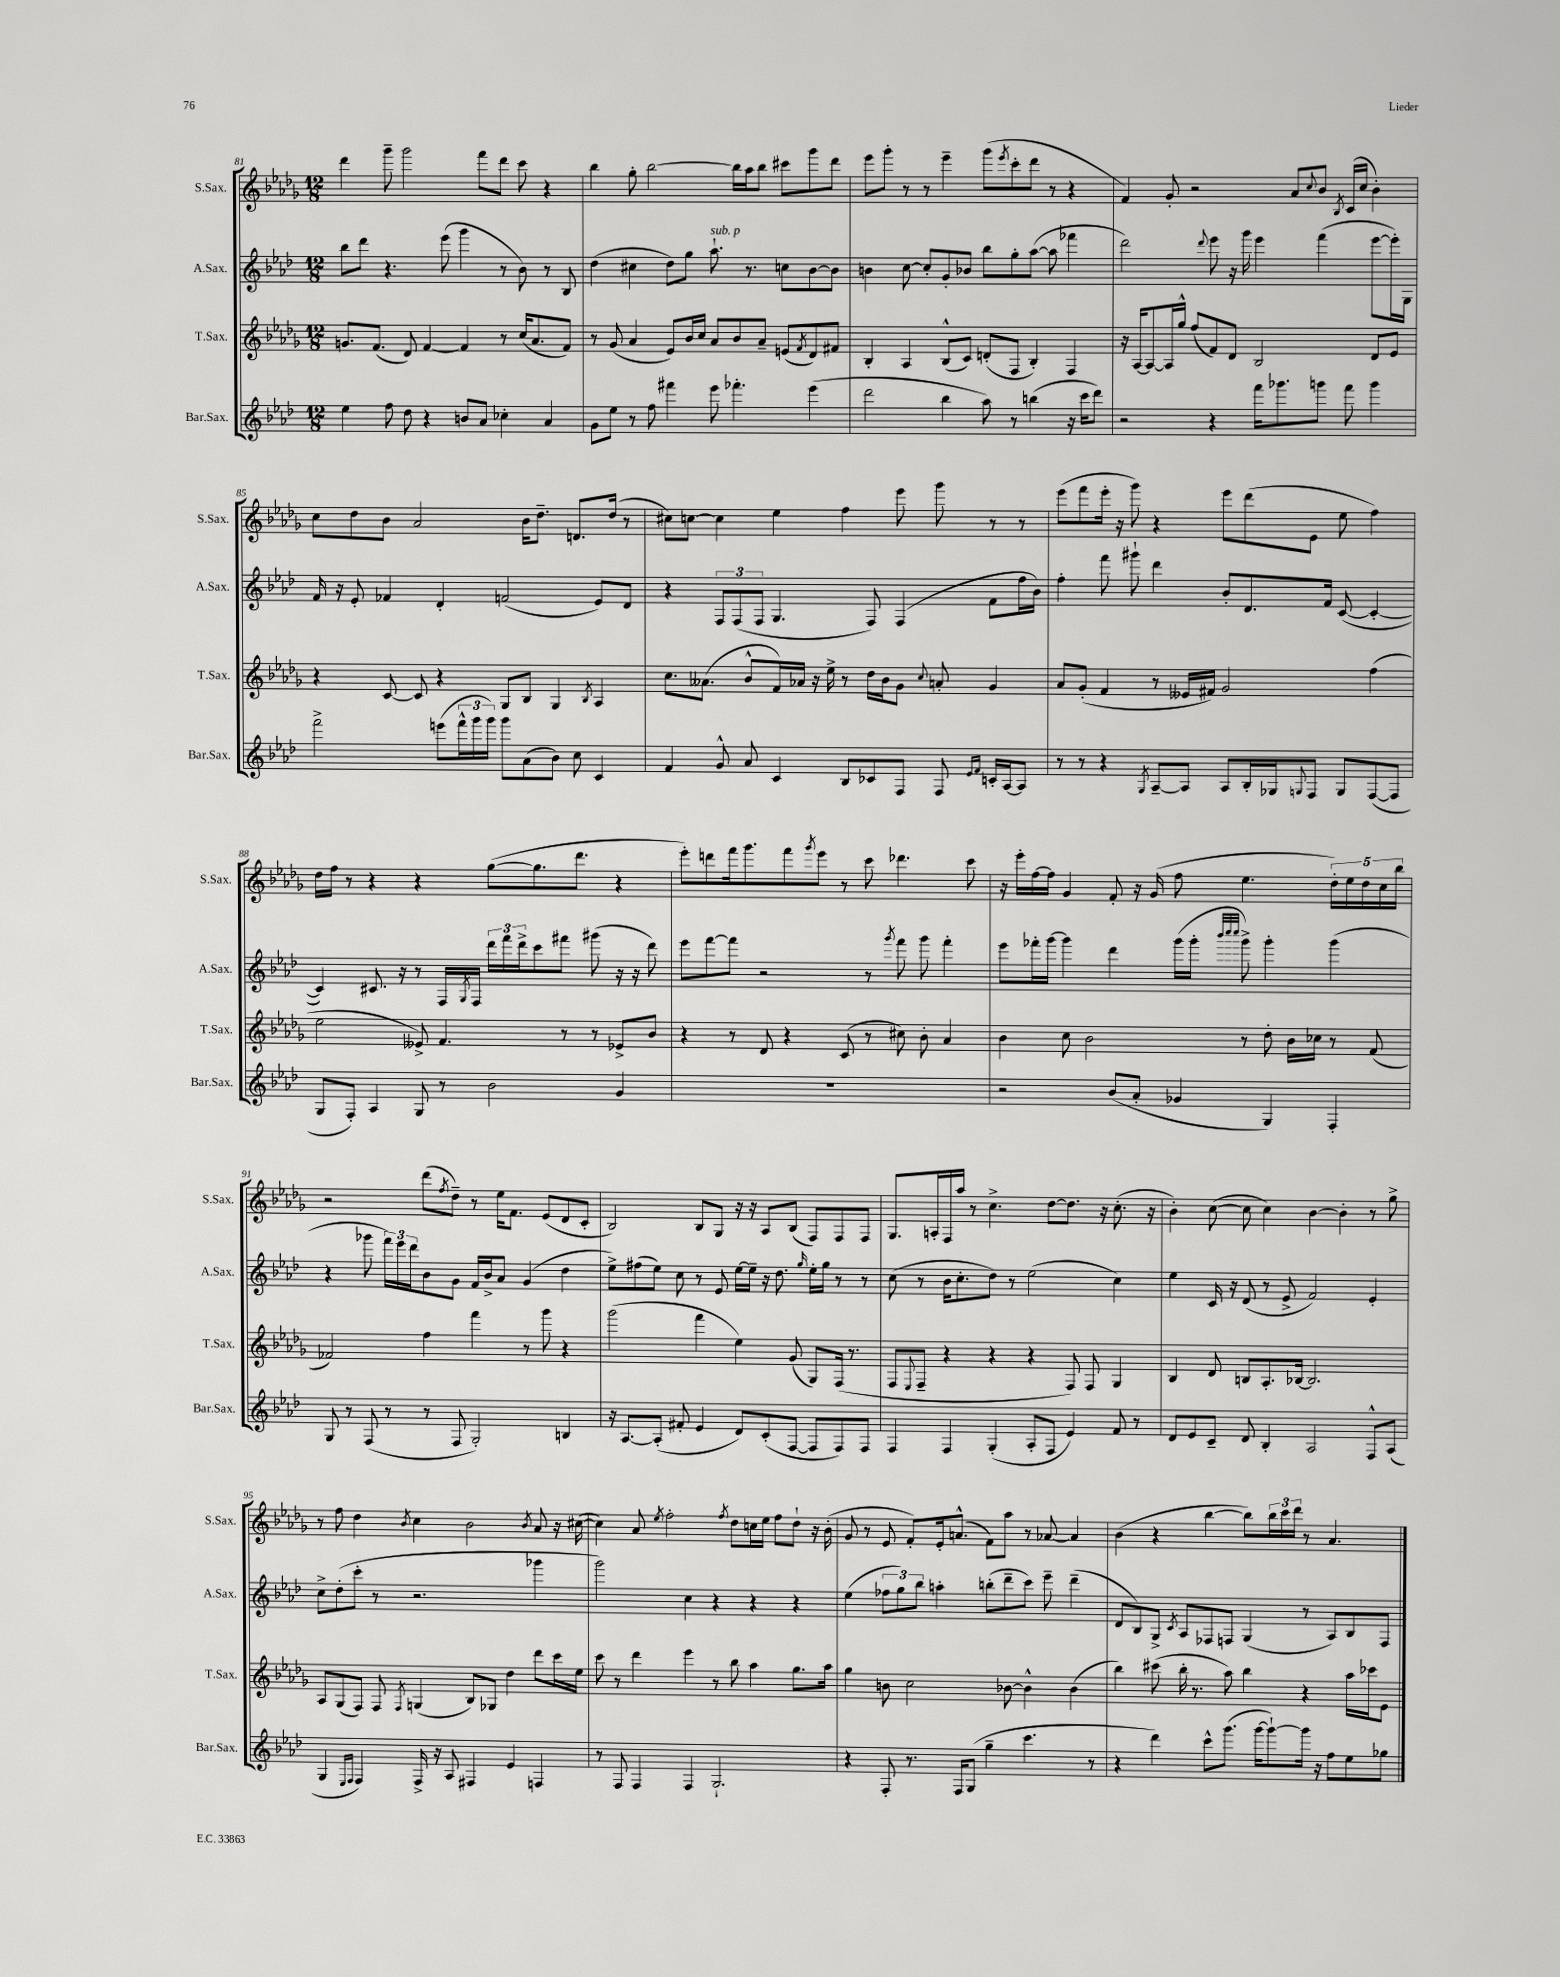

**kern	**kern	**kern	**kern
*part4	*part3	*part2	*part1
*staff4	*staff3	*staff2	*staff1
*I"Bar.Sax.	*I"T.Sax.	*I"A.Sax.	*I"S.Sax.
*I'Bar.Sax.	*I'T.Sax.	*I'A.Sax.	*I'S.Sax.
*clefG2	*clefG2	*clefG2	*clefG2
*k[b-e-a-d-]	*k[b-e-a-d-g-]	*k[b-e-a-d-]	*k[b-e-a-d-g-]
*M12/8	*M12/8	*M12/8	*M12/8
=81	=81	=81	=81
4ee-\	8.gn/L	8bb-\L	4ddd-\
.	.	8ddd-\J	.
.	(8.f/J	.	.
8ff\	.	4.r	8ggg-~\
8dd-\	8d-/)	.	2ggg-\
4r	[4f/	.	.
.	.	(8eee-\	.
8bn/L	4f/]	4ggg\	.
8a-/J	.	.	8fff\L
4cc-X'\	8r	8r	8ddd-\J
.	(16cc/KL	8b-\)	8ccc\
.	8.a-/	.	.
4a-/	.	8r	4r
.	8f/J)	8B-/	.
=82	=82	=82	=82
8g\L	8r	(4dd-\	4bb-\
8ee-\J	(8g-/	.	.
8r	4a-/	4cc#X\	8gg-'\
8ff\	.	.	[2bb-\
4fff#X\	8e-/L)	8dd-\L)	.
.	16b-/L	8gg\J	.
.	16cc/JJ	.	.
!	!	!LO:TX:a:i:t=sub. p	!
8eee-\	8a-/L	8.aa-`\	.
4.fff-X'\	8b-/	.	16bb-\LL]
.	.	8.r	16aa-\J
.	8a-~/J	.	8bb-\J
.	(8en/L	8ccn\L	8ccc#X\L
.	8qf/	.	.
(4eee-\	8d-/)	[8b-\	8ggg-\
.	8f#X/J	8b-\J]	8ddd-\J
=83	=83	=83	=83
2ddd-\	4B-'/	4bn\	8eee-\L
.	.	.	8ggg-'\J
.	4A-/	[8cc\	8r
.	.	8cc'/L]	8r
4bb-\	(8B-^^/L	8g'/	4eee-~\
.	8c/J)	8b-X/J	.
8aa-\)	(8dn'/L	8bb-\L	(8ggg-\L
.	.	.	8qeee-/
8r	8F/J	8gg'\	8ccc'\
(4bbn\	4B-'/)	([8aa-\J	8ddd-\J
.	.	8aa-\]	8r
16r	4F/	4fff-X\	4r
16ccc\KL	.	.	.
8ddd-\J)	.	.	.
=84	=84	=84	=84
2r	16r	2ddd-\)	4f/)
.	[16A-/KL	.	.
.	8A-/_	.	.
.	16A-/L]	.	8g-'/
.	16gg-^^/JJ	.	.
.	(8ff/L	.	2r
.	.	8qqddd-/	.
4r	8f/)	8eee-\	.
.	8d-/J	16r	.
.	.	16ggg\	.
16fff\KL	2B-/	4eee-\	.
8.ggg-X\	.	.	.
.	.	.	8a-/L
.	.	.	8qqcc/
8gggn\J	.	(4fff\	8b-/J
.	.	.	8qB-/
8fff\	.	.	(16c/LL
.	.	.	16cc/JJ
4ggg\	8d-/L	[8eee-\L	4b-'\)
.	8e-/J	16eee-'\L])	.
.	.	16G\JJ	.
!!LO:LB:g=z
=85	=85	=85	=85
2fff^\	4r	16f/	8cc\L
.	.	16r	.
.	.	8e-'/	8dd-\
.	[8c/	4f-X/	8b-\J
.	8c/]	.	2a-/
(8eeen\L	4r	4d-'/	.
24fff^^\L	.	.	.
24ggg\	.	.	.
24ggg\JJ)	.	.	.
8ggg\L	8G-/L	(2fn/	.
(8a-\	8B-/J	.	16b-\KL
.	.	.	8.dd-~\J
8b-\J)	4G-/	.	.
8cc\	.	.	8.dn/L
.	8qB-/	.	.
4c/	4A-/	8e-/L)	.
.	.	.	(16dd-/Jk
.	.	8d-/J	8r
=86	=86	=86	=86
4f/	8.cc\L	4r	8cc#X\L)
.	.	.	[8ccn\J
.	(8.a--X\J	.	.
8g^^/	.	12F/L	4cc\]
.	.	(12F/	.
8a-/	8b-^^/L	.	.
.	.	12F/J	.
4c/	16f/L)	4.G/	4ee-\
.	16a-X/JJ	.	.
.	16r	.	.
.	16ee-^\	.	.
8B-/L	8r	.	4ff\
8c-X/	16dd-\LL	8F/)	.
.	16b-\J	.	.
8F/J	8g-\J	(4F/	8eee-\
.	8qqcc/	.	.
8F/	8an'/	.	8ggg-\
16qqe-/LL	.	.	.
16qqf/JJ	.	.	.
16cn'/LL	4g-/	8f\L	8r
[16A-/J	.	.	.
8A-/J]	.	16ff\L	8r
.	.	16b-\JJ)	.
=87	=87	=87	=87
8r	8a-/L	4ff'\	(8eee-\L
8r	(8g-'/J	.	8fff\
4r	4f/	8fff\	16eee-'\Jk
.	.	.	16r
.	.	8ggg#X`\	8ggg-\)
8qG/	.	.	.
[8A-~/L	8r	4ddd-\	4r
8A-/J]	16e--X/LL	.	.
.	16f#X/JJ)	.	.
8A-/L	2g-/	8b-'/L	8eee-\L
16B-'/L	.	8.d-/	(8ddd-\
16G-X/J	.	.	.
8qqGn/	.	.	.
8F/J	.	.	8e-\J
.	.	16f/Jk	.
8G/L	.	([8c/	8ee-\
([8F/	(4ff\	4c'/_	4ff\)
8F/J]	.	.	.
!!LO:LB:g=z
=88	=88	=88	=88
8G/L	2ee-\	4c/])	16dd-\LL
.	.	.	16ff\JJ
8F'/J)	.	.	8r
4A-/	.	8.c#X/	4r
.	.	16r	.
8G/	8e--X^/)	8r	4r
8r	4.f/	16F/LL	.
.	.	8qG/	.
.	.	16F/JJ	.
2b-\	.	24ddd-\LL	([8gg-\L
.	.	24fff\	.
.	.	24ddd-^\J	.
.	.	8ccc\	8.gg-\]
.	8r	8fff#X\J	.
.	.	.	8.ddd-\J
.	8r	(8ggg#X\	.
4g/	8e-X^/L	16r	4r
.	.	16r	.
.	8b-/J	8ddd-\)	.
=89	=89	=89	=89
1.r	4r	8eee-\L	8eee-'\L)
.	.	[8fff\	8dddn\
.	8r	8fff\J]	16fff\k
.	.	.	8.ggg-\
.	8d-/	2r	.
.	4r	.	8fff\
.	.	.	8qggg-/
.	.	.	8eee-\J
.	(8c/	.	8r
.	8r	8r	8ccc\
.	.	8qggg/	.
.	8cc#X\)	8fff\	4.ddd-X\
.	8b-'\	8ggg\	.
.	4a-/	4fff'\	.
.	.	.	8ccc\
=90	=90	=90	=90
2r	4b-\	8eee-\L	16r
.	.	.	16eee-'\LL
.	.	16fff-X'\L	[16ff\
.	.	[16ggg\JJ	16ff\JJ]
.	8cc\	4ggg\]	4g-/
.	2b-\	.	.
(8b-/L	.	4ddd-\	8f'/
8a-'/J	.	.	16r
.	.	.	(16g-/
4g-X/	.	(16ggg\LL	8ff\
.	.	16ggg'\JJ	.
.	.	32qqbbb-/LLL	.
.	.	32qqcccc/	.
.	.	32qqcccc/JJJ	.
.	8r	8ggg^\)	4.ee-\
4G/)	8dd-'\	4ggg'\	.
.	16b-\LL	.	.
.	16cc-X\JJ	.	.
4F'/	8r	(4ggg\	20dd-'\LL)
.	.	.	20ee-\
.	.	.	20dd-\
.	(8f/	.	.
.	.	.	20cc\
.	.	.	20bb-\JJ
!!LO:LB:g=z
=91	=91	=91	=91
8G/	2f-X/)	4r	2r
8r	.	.	.
(8F/	.	8ggg-X\	.
8r	.	24fff\LL)	.
.	.	24eee-\	.
.	.	24ddd-\J	.
8r	4ff\	8b-\	(8ddd-\L
.	.	.	8qff/
8F/	.	8g\J	8dd-~\J)
2G'/)	4fff\	16f/LL	8r
.	.	16b-^/J	.
.	.	8a-/J	16ee-\KL
.	.	.	8.f\J
.	8r	(4g/	.
.	8ggg-\	.	(8e-/L
4Bn/	4r	4dd-\	8d-/
.	.	.	8c'/J
=92	=92	=92	=92
16r	(2ggg-\	8ee-^\L)	2B-/)
[8.A-/L	.	.	.
.	.	(8ff#X\	.
(8A-'/J]	.	8ee-\J)	.
8f#X'/	.	8cc\	.
4e-/	4fff\	8r	8B-/L
.	.	8e-/	8G-/J
8d-/L)	4ee-\)	[16ee-\LL	16r
.	.	16ee-~\JJ]	16r
(8c'/	.	16r	8A-/L
.	.	8.dd-\	.
[8F/J	(8g-/	.	(8B-/J
.	.	16qqgg/	.
8F/L]	8G-/L)	16ee-'\LL	8F/L)
.	.	16gg\JJ	.
8F/)	(16F/Jk	8r	8F/
.	8.r	.	.
8F/J	.	8r	8F/J
=93	=93	=93	=93
4F/	8F/L	(8cc\	8.G-/L
.	8qqE-/	.	.
.	8F~/J	8r	.
.	.	.	16An'/L
4F/	4r	16b-\KL	16F/
.	.	8.cc'\	16aa-/JJ
.	.	.	8r
(4G'/	4r	8dd-\J)	4.cc^\
.	.	8r	.
8A-'/L	4r	(2ee-\	.
8F/J	.	.	[8dd-\L
4e-/)	8F/)	.	8.dd-\J]
.	8F/	.	.
.	.	.	16r
8f/	4G-/	4cc\)	(8.cc'\
8r	.	.	.
.	.	.	16r
=94	=94	=94	=94
8d-/L	4B-/	4ee-\	4b-'\)
8e-/	.	.	.
8c~/J	8d-/	16c/	([8cc\
.	.	16r	.
8d-/	8Bn/L	(8d-/	8cc\]
4B-'/	8.A-'/	8r	4cc\)
.	.	8e-^/	.
.	[16B-X/Jk	.	.
2A-/	2.B-/]	2f/)	[4b-\
.	.	.	4b-'\]
8F^^/L	.	4e-'/	8r
(8A-/J	.	.	8gg-^\
!!LO:LB:g=z
=95	=95	=95	=95
4G/	8A-/L	8cc^\L	8r
.	(8G-/	(8dd-'\	8ff\
16qqE-/LL	.	.	.
16qqF/JJ	.	.	.
4F/)	8F/J)	8ccc'\J	4dd-\
.	8F/	8r	.
.	8qF/	.	8qb-/
16F^/	(4Gn/	2.r	4cc\
16r	.	.	.
8A-/	.	.	.
4F#X/	8B-/L)	.	2b-\
.	8G-X/J	.	.
4e-/	4dd-\	.	.
.	.	.	8qb-/
4Fn/	8ddd-\L	4ggg-X\	8a-/
.	16ccc\L	.	16r
.	16ee-\JJ	.	([16cc#X\
=96	=96	=96	=96
8r	8ccc\	2ggg\)	4cc#\])
8F/	8r	.	.
4F/	4ddd-\	.	8a-/
.	.	.	8qee-/
.	.	.	2ff'\
4F/	4eee-\	4cc\	.
2.G`/	8r	4r	.
.	.	.	8qff/
.	8bb-\	.	8dd-\L
.	4aa-\	4r	16ccn\L
.	.	.	16ee-\JJ
.	.	.	8ff\L
.	8.gg-\L	4r	8dd-`\J
.	.	.	16r
.	16aa-\Jk	.	(16b-'\
=97	=97	=97	=97
4r	4gg-\	(4ee-\	8g-/
.	.	.	8r
8F'/	8bn\	12ff-X\L	8e-/
.	.	12gg\)	.
8.r	2cc\	.	8f'/L)
.	.	12bb-\J	.
.	.	4aan'\	16e-'/k
16F/KL	.	.	(8.an^^/J
(8G/J	.	.	.
4gg~\	.	(8bbn'\L	8f\L)
.	[8b-X\	8ddd-~\	8aa-\J
4.ccc\	4b-^^\]	8ccc\J)	8r
.	.	8eee-~\	[8a-X/
.	(4b-\	(4ddd-~\	4a-/]
8r	.	.	.
=98	=98	=98	=98
4r	4bb-\)	8d-/L	(4b-\
.	.	8B-/)	.
4ddd-\)	(8ccc#X\	8G^/J	4r
.	.	8qc/	.
.	16bb-'\	8A-/L	.
.	8.r	.	.
8ccc^^\L	.	8F-X/	[4bb-\
(8.ggg\J	8aa-\)	8Fn/J	.
.	4bb-\	(4G/	8bb-\L])
[16ggg\KL	.	.	.
8ggg`\_)	.	.	24bb-\L
.	.	.	24ccc\
.	.	.	24ddd-\JJ
16ggg\Jk]	4r	8r	8r
16r	.	.	.
8ff\L	.	8A-/L)	4.a-/
8ee-\	16aa-\LL	8B-/	.
.	16ccc-X\J	.	.
8gg-X\J	8e-\J	8F/J	.
==	==	==	==
*-	*-	*-	*-
